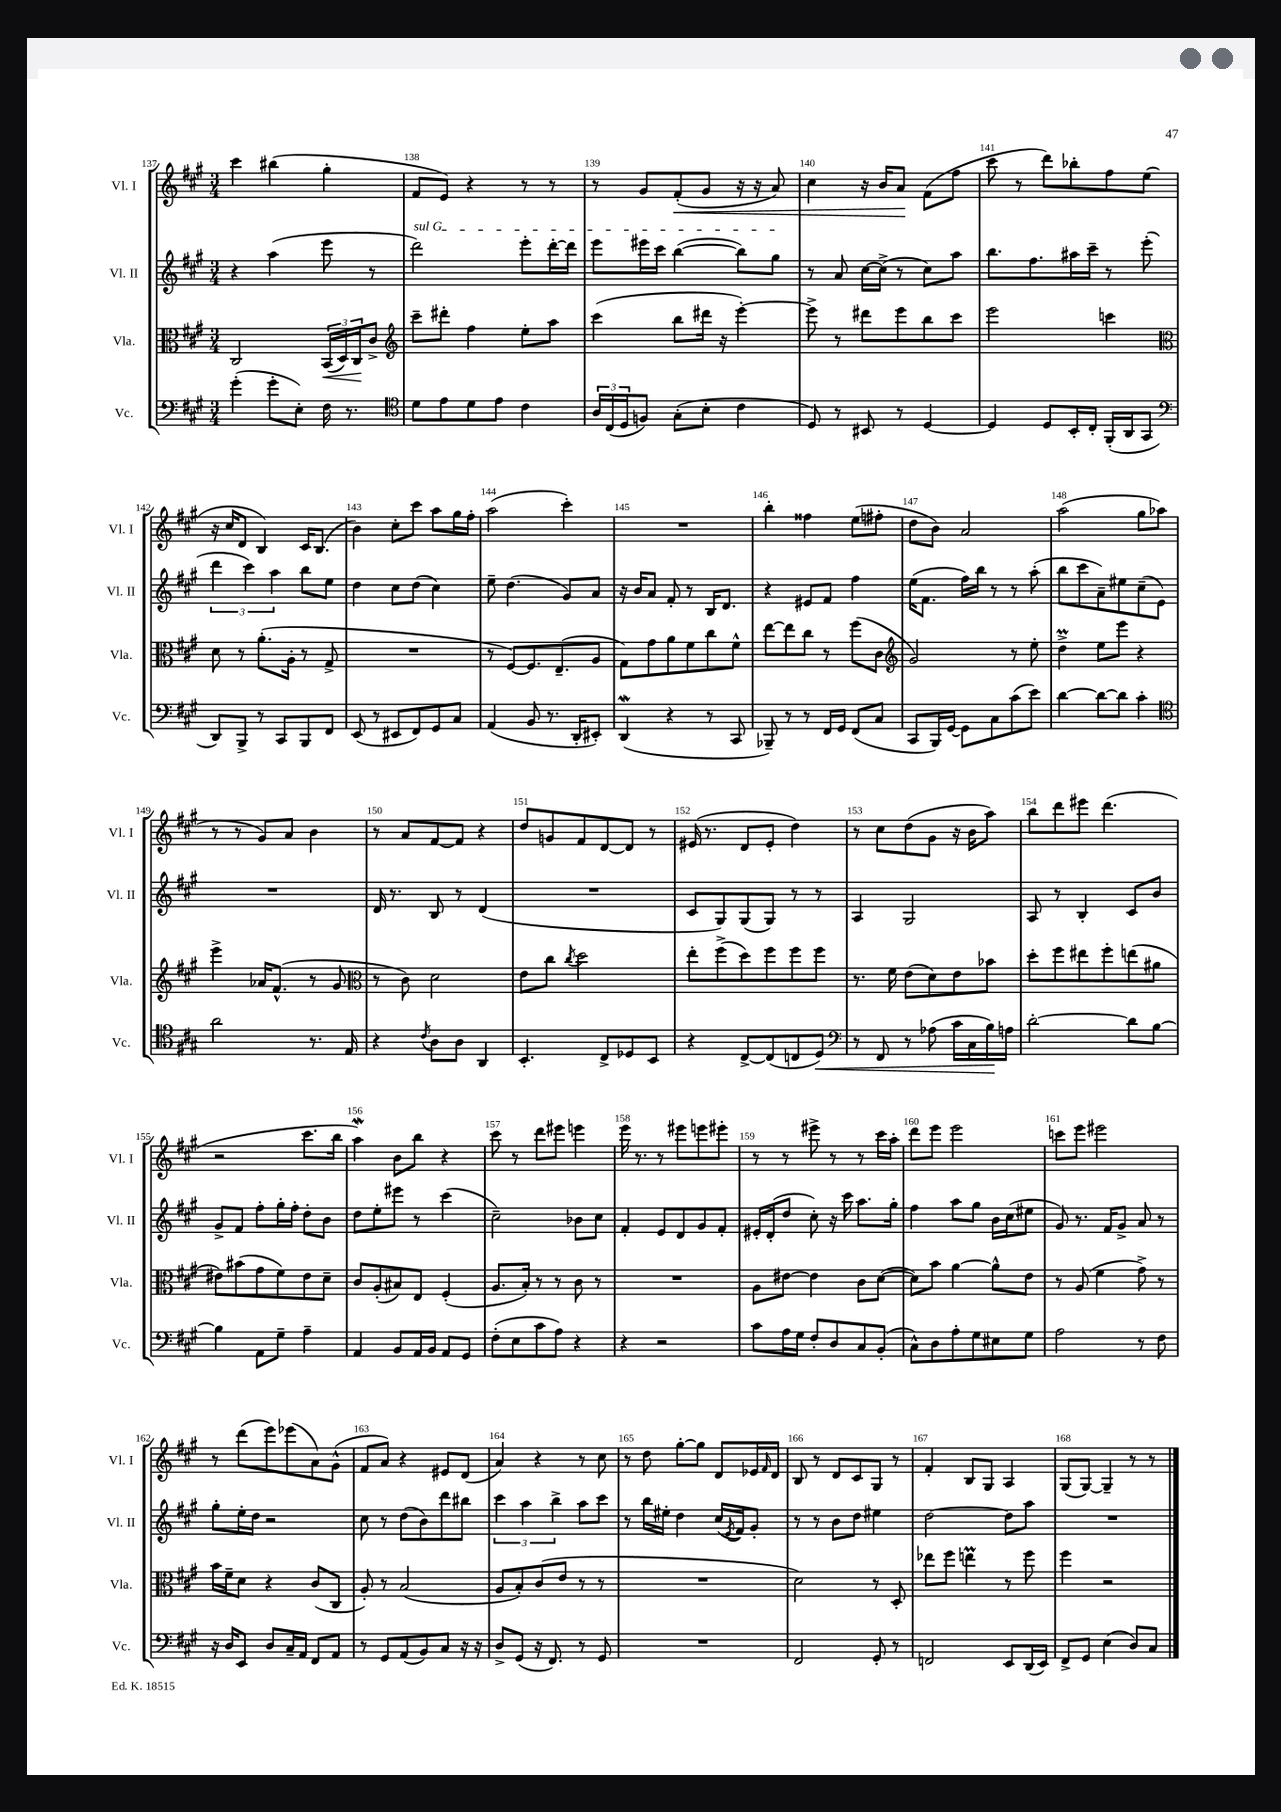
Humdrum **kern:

**kern	**kern	**kern	**kern
*staff4	*staff3	*staff2	*staff1
*clefF4	*clefC3	*clefG2	*clefG2
*k[f#c#g#]	*k[f#c#g#]	*k[f#c#g#]	*k[f#c#g#]
*M3/4	*M3/4	*M3/4	*M3/4
(4g#'\	2C#/	4r	4ccc#\
8g#'\L	.	(4aa\	(4bb#\
8E'\J)	.	.	.
16F#\	(24BB/LL	8eee\	4gg#'\
.	24D/)	.	.
8.r	.	.	.
.	24C#/J	.	.
.	8c#^/J	8r	.
=	=	=	=
*clefC4	*clefG2	*	*
8d\L	8ccc#~\L	2ddd\)	8f#/L
8e\	8ddd#'\J	.	8e/J)
8d\	4ff#\	.	4r
8e\J	.	.	.
4c#\	8ee'\L	8eee'\L	8r
.	8aa\J	[16ddd'\L	8r
.	.	16ddd\]JJ	.
=	=	=	=
24A/LL	(4ccc#\	8eee\L	8r
(24C#/	.	.	.
24D/J	.	.	.
8F/J)	.	16eee#\L	8g#/L
.	.	16ccc#\JJ	.
(8G#'\L	8bb\L	([4bb\	(8f#'/
8B'\J	16ddd#\Jk	.	8g#/J
.	16r	.	.
4c#\	[4eee'\)	8bb\]L)	16r
.	.	.	16r
.	.	8gg#\J	8a/)
=	=	=	=
8D/)	8eee^\]	8r	4cc#\
8r	8r	8a/	.
8BB#/	8ddd#\L	[16cc#\LL	16r
.	.	(16cc#^\]JJ	16b/LK
8r	8eee\	8r	8a/J
[4D/	8bb\	8cc#\L)	(8f#\L
.	8ccc#\J	8aa\J	8ff#\J
=	=	=	=
4D/]	2eee\	8.bb\L	8ccc#\
.	.	.	8r
.	.	8.ff#\	.
8D/L	.	.	8ddd\L)
16BB'/L	.	16aa#\L	8bb-'\
16C#'/JJ	.	16ccc#~\JJ	.
(16FF#'/LL	4ccc\	8r	8ff#\
16AA/J	.	.	.
8GG#/J	.	(8eee'\	(8ee\J
=	=	=	=
*clefF4	*clefC3	*	*
8DD/L)	8d\	6ddd\	16r
.	.	.	16cc#/LK
8BBB^/J	8r	.	8d/J
.	.	6ccc#\)	.
8r	(8.a'\L	.	4B/)
.	.	6aa\	.
8CC#/L	.	.	.
.	16A'\Jk	.	.
8BBB/	8r	8bb\L	16c#/LK
.	.	.	(8.B/J
8FF#/J	8G#^/	8ee\J	.
=	=	=	=
(8EE/	2.r	4dd\	4b\)
8r	.	.	.
8EE#/L	.	8cc#\L	8cc#'\L
8FF#/)	.	(8dd\J	8ccc#\J
8GG#/	.	4cc#\)	8aa\L
8C#/J	.	.	16gg#\L
.	.	.	16ff#'\JJ
=	=	=	=
(4AA/	8r	8ee~\	(2aa\
.	[8F#/L)	(4.dd\	.
8BB/	8.F#/]	.	.
8.r	.	.	.
.	(8.E~/	.	.
.	.	8g#/L)	4ccc#'\)
16DD'/LK	.	.	.
8EE#'/J)	8A/J	8a/J	.
=	=	=	=
(4DD/	8G#\L)	16r	2.r
.	.	16b/LK	.
.	8g#\	8a/J	.
4r	8a\	8f#'/	.
.	8f#\	8r	.
8r	8cc#\	16B/LK	.
.	.	8.d/J	.
8CC#/	8f#^^\J	.	.
=	=	=	=
8BBB-~/)	[8ee\L	4r	4bb'\
8r	8ee\]	.	.
8r	8cc#\J	8e#/L	4ff##\
16FF#/LL	8r	8f#/J	.
16GG#/JJ	.	.	.
(8FF#/L	(8ff#\L	4ff#\	(8ee\L
8C#/J	8c#\J	.	8ff#'\J
=	=	=	=
*	*clefG2	*	*
8CC#/L	2g#/)	(16ee\LK	8dd\L
.	.	8.f#\J	.
16BBB/L)	.	.	8b\J)
[16GG#/JJ	.	.	.
8GG#\]L	.	16ff#\LL)	2a/
.	.	16bb\JJ	.
8C#\	.	8r	.
(8c#\	8r	8r	.
8e\J)	8ee'\	(8aa'\	.
=	=	=	=
[4d\	4dd^\	8bb\L	(2aa\
.	.	8ccc#\	.
8d\_L	8ee\L	8a~\)	.
8d\]J	8eee\J	8ee#\	.
4c#'\	4r	(8cc#~\	8gg#\L
.	.	8e\J)	8aa-\J
=	=	=	=
*clefC4	*	*	*
2a\	4eee^\	2.r	8r
.	.	.	8r
.	16a-/LK	.	8g#/L)
.	(8.f#^^/J	.	.
.	.	.	8a/J
8.r	8r	.	4b\
.	8g#/	.	.
16E/	.	.	.
=	=	=	=
*	*clefC3	*	*
4r	8r	16d/	8r
.	.	8.r	.
.	8c#\)	.	8a/L
8qc#/	.	.	.
8A\L	2d\	8B/	[8f#/
8A\J	.	8r	8f#/]J
4AA/	.	(4d/	4r
=	=	=	=
4.BB'/	8e\L	2.r	8dd/L
.	8cc#\J	.	8g/
.	8qcc#/	.	.
.	2dd\	.	8f#/
8C#^/L	.	.	[8d/
8D-/	.	.	8d/]J
8BB/J	.	.	8r
=	=	=	=
4r	8ee'\L	8c#/L	(16e#/
.	.	.	8.r
.	(8ff#^\	8G#/)	.
[8C#^/L	8dd\)	(8G#/	8d/L
(8C#/]	8ff#\	8G#/J)	8e#'/J
8C/	8ff#\	8r	4dd\)
8D/J)	8ff#\J	8r	.
=	=	=	=
*clefF4	*	*	*
8r	8.r	4A/	8r
8FF#/	.	.	8cc#\L
.	16f#\	.	.
8r	(8e\L	2G#/	(8dd\
(8A-\	8d\)	.	8g#\J
16c#\LL	8e\	.	16r
16C#\	.	.	16b\LK
16B\)	8b-\J	.	8aa\J)
16A\JJ	.	.	.
=	=	=	=
[2d'\	8dd'\L	8A/	8bb\L
.	8ff#\	8r	8ddd\
.	8ee#\	4B'/	8eee#\J
.	8ff#'\	.	(4.ddd\
8d\]L	(8ee\	8c#/L	.
[8B\J	8a#\J	8b/J	.
=	=	=	=
4B\]	8e#\L)	8g#^/L	2r
.	(8b#\	8f#/J	.
8AA\L	8g#\	8ff#'\L	.
8G#~\J	8f#\)	16gg#'\L	.
.	.	16ff#'\JJ	.
4A~\	8e#\	8dd'\L	8.ccc#\L
.	8d~\J	8b\J	.
.	.	.	16bb\Jk
=	=	=	=
4AA/	8c#/L	8dd\L	4aa\)
.	(8A'/	8ee'\	.
8BB/L	8B#/)	8eee#\J	8b\L
16AA/L	8E/J	8r	8bb\J
16BB/JJ	.	.	.
8AA/L	(4F#'/	(4ccc#\	4r
8GG#/J	.	.	.
=	=	=	=
(8F#'\L	8.A/L	2cc#~\)	8ccc#\
8E\	.	.	8r
.	16B'/Jk)	.	.
8c#\	8r	.	8ddd\L
8A\J)	8r	.	8eee#\J
4r	8c#\	8b-\L	4eee\
.	8r	8cc#\J	.
=	=	=	=
4r	2.r	4f#'/	16eee\
.	.	.	8.r
2r	.	8e/L	8r
.	.	8d/	8eee#\L
.	.	8g#/	8eee\
.	.	8f#'/J	8eee#'\J
=	=	=	=
8c#\L	8A\L	16e#'/LL	8r
.	.	(16d'/J	.
16A\L	[8e#\J	8dd/J	8r
16G#\JJ	.	.	.
8F#'/L	4e#\]	8cc#'\)	8eee#^\
8D/	.	16r	8r
.	.	16ccc#\	.
8C#/	8c#\L	8.aa\L	8r
(8BB'/J	([8d\J	.	16ccc#\LL
.	.	16gg#'\Jk	16aa'\JJ
=	=	=	=
8C#^^\L)	8d\]L)	4ff#\	8ddd\L
8D\	8b\J	.	8eee\J
8A'\	[4a\	8aa\L	2eee\
8G#\	.	8gg#\J	.
8E#\	8a^^\]L	16b\LL	.
.	.	(16cc#\J	.
8G#\J	8e\J	8ee#\J	.
=	=	=	=
2A\	8r	8g#/)	8ccc\L
.	(8A/	8.r	8eee\J
.	4f#\	.	2eee#\
.	.	16f#/LK	.
.	.	8g#^/J	.
8r	8g#^\)	8a/	.
8F#\	8r	8r	.
=	=	=	=
16r	16b\LL	8gg#'\L	8r
16D/LK	16f#~\J	.	.
8EE/J	8d\J	16ee'\L	(8ddd\L
.	.	16dd\JJ	.
8D/L	4r	2r	8eee\)
16C#~/L	.	.	(8eee-\
16AA/JJ	.	.	.
8FF#/L	(8c#/L	.	8a\)
8AA/J	8C#/J	.	(8g#^^\J
=	=	=	=
8r	8A'/)	8cc#\	8f#/L
8GG#/L	8r	8r	8a/J)
(8AA/	(2B/	(8dd\L	4r
8BB/)	.	8b\)	.
8C#/J	.	8ddd\	8e#/L
16r	.	8bb#\J	(8d/J
16r	.	.	.
=	=	=	=
8D^/L	8A/L	6ccc#\	4a/)
(8GG#/J	8B'/)	.	.
.	.	6aa\	.
16r	(8c#/	.	4r
8.FF#/)	.	.	.
.	.	6bb^\	.
.	8e/J	.	.
8r	8r	8aa\L	8r
8GG#/	8r	8ccc#\J	8cc#\
=	=	=	=
2.r	2.r	8r	8r
.	.	16bb\LL	8dd\
.	.	16ee#'\JJ	.
.	.	4dd\	[8gg#'\L
.	.	.	8gg#\]J
.	.	(16cc#/LL	8d/L
.	.	8qe/	.
.	.	16f#/J)	.
.	.	8g#'/J	16e-/L
.	.	.	16qqf#/
.	.	.	16d/JJ
=	=	=	=
2FF#/	2d\)	8r	8B/
.	.	8r	8r
.	.	8b\L	8d/L
.	.	8dd\J	8c#/
8GG#'/	8r	4ee#\	8G#/J
8r	8D'/	.	8r
=	=	=	=
2FF/	8ee-\L	[2dd\	4f#'/
.	8ff#\J	.	.
.	4ee\	.	8B/L
.	.	.	8G#/J
8EE/L	8r	8dd\]L	4A/
(16DD/L	8ff#\	8aa\J	.
16EE/JJ)	.	.	.
=	=	=	=
8FF#^/L	4ff#\	2.r	(8G#/L
8GG#/J	.	.	[8G#/J)
(4E\	2r	.	4G#~/]
8D/L)	.	.	8r
8C#/J	.	.	8r
==	==	==	==
*-	*-	*-	*-
